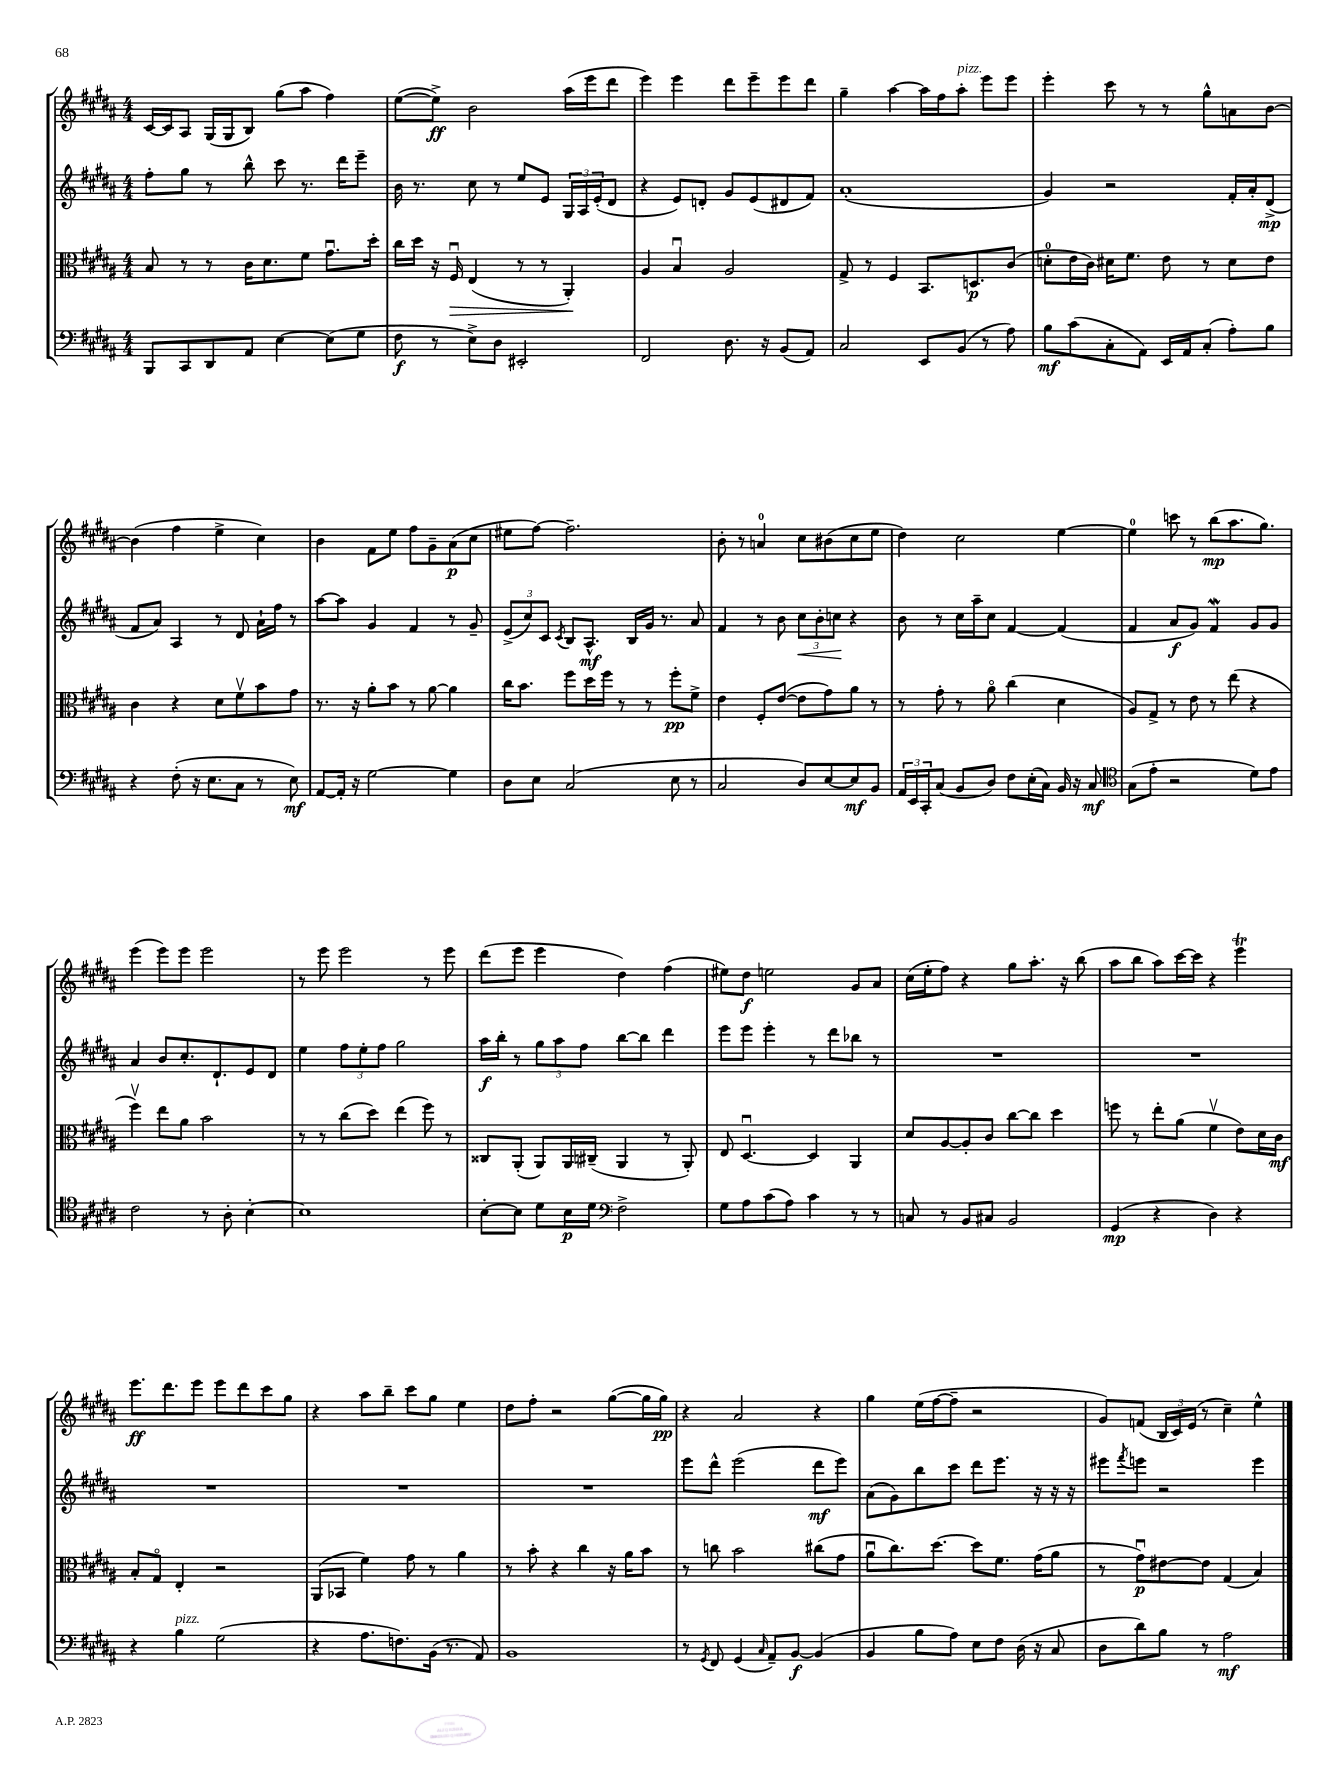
<<
\new StaffGroup <<
\new Staff = "s0" {
    \clef treble \key b \major \numericTimeSignature \time 4/4
    cis'16~ cis'16 ais8 gis16( gis16 b8) gis''8( ais''8 fis''4) |
    e''8~( e''8->\ff) b'2 ais''16( e'''16 dis'''8 |
    e'''4) e'''4 dis'''8 e'''8-- e'''8 dis'''8 |
    gis''4-- ais''4~ ais''16 fis''16 ais''8-.^\markup { \italic "pizz." } e'''8 e'''8 |
    e'''4-. cis'''8 r8 r8 gis''8-^ a'8 b'8~ |
    b'4( fis''4 e''4-> cis''4) |
    b'4 fis'8 e''8 fis''8 gis'8-- ais'8\p( cis''8 |
    eis''8 fis''8~) fis''2.-- |
    b'8-. r8 a'4-0 cis''8 bis'8( cis''8 e''8 |
    dis''4) cis''2 e''4~ |
    e''4-0 c'''8 r8 b''8\mp( ais''8. gis''8.) |
    e'''4( e'''8) e'''8 e'''2 |
    r8 e'''8 e'''2 r8 e'''8 |
    dis'''8( e'''8 e'''4 dis''4) fis''4( |
    eis''8) dis''8\f e''2 gis'8 ais'8 |
    cis''16( e''16-. fis''8) r4 gis''8 ais''8.-. r16 b''8( |
    ais''8 b''8 ais''8) cis'''16~ cis'''16 r4 e'''4\trill |
    e'''8.\ff dis'''8. e'''8 e'''8 dis'''8 cis'''8 gis''8 |
    r4 ais''8 b''8-- cis'''8 gis''8 e''4 |
    dis''8 fis''8-. r2 gis''8~( gis''16 gis''16\pp) |
    r4 ais'2 r4 |
    gis''4 e''16( fis''16~ fis''8-- r2 |
    gis'8) f'8( \tuplet 3/2 { b16 cis'16) e'16( } r8 cis''4--) e''4-^ \bar "|." |
}
\new Staff = "s1" {
    \clef treble \key b \major \numericTimeSignature \time 4/4
    fis''8-. gis''8 r8 b''8-^ cis'''8 r8. dis'''16 e'''8-- |
    b'16 r8. cis''8 r8 e''8 e'8 \tuplet 3/2 { gis16 ais16 e'16-.( } dis'8 |
    r4 e'8) d'8-. gis'8 e'8( dis'8 fis'8) |
    ais'1-.( |
    gis'4) r2 fis'16-. ais'16-. dis'8->\mp( |
    fis'8 ais'8) ais4 r8 dis'8 ais'16-! fis''16 r8 |
    ais''8~ ais''8 gis'4 fis'4 r8 gis'8-- |
    \tuplet 3/2 { e'8->( cis''8) cis'8 } \acciaccatura { cis'8 } b8 ais8.-^\mf b16 gis'16 r8. ais'8 |
    fis'4 r8 b'8 \tuplet 3/2 { cis''8\< b'8-. c''8\! } r4 |
    b'8 r8 cis''16 ais''16-- cis''8 fis'4~ fis'4( |
    fis'4 ais'8\f gis'8) fis'4\mordent gis'8 gis'8 |
    ais'4 b'8 cis''8.-. dis'8.-! e'8 dis'8 |
    e''4 \tuplet 3/2 { fis''8 e''8-. fis''8 } gis''2 |
    ais''16\f b''16-. r8 \tuplet 3/2 { gis''8 ais''8 fis''8 } b''8~ b''8 dis'''4 |
    e'''8 e'''8 e'''4-. r8 dis'''8 bes''8 r8 |
    R1 |
    R1 |
    R1 |
    R1 |
    R1 |
    e'''8 dis'''8-^ e'''2( dis'''8\mf e'''8) |
    ais'8( gis'8) b''8 cis'''8 dis'''8 e'''8. r16 r16 r16 |
    eis'''8 \acciaccatura { fis'''8 } e'''8 r2 e'''4 \bar "|." |
}
\new Staff = "s2" {
    \clef alto \key b \major \numericTimeSignature \time 4/4
    b8 r8 r8 cis'16 dis'8. fis'8 gis'8.\downbow dis''16-. |
    cis''16 dis''16 r16 fis16\downbow\> e4( r8 r8 ais,4-.\!) |
    ais4 b4\downbow ais2 |
    gis8-> r8 fis4 b,8. d8.\p cis'8( |
    d'8-0-. e'16 cis'16) dis'16 fis'8. e'8 r8 dis'8 e'8 |
    cis'4 r4 dis'8 fis'8\upbow b'8 gis'8 |
    r8. r16 ais'8-. b'8 r8 ais'8~ ais'4 |
    cis''16 b'8. fis''8 dis''16 fis''16 r8 r8 fis''8-.\pp fis'8-> |
    e'4 fis8-. e'8~( e'8 gis'8) ais'8 r8 |
    r8 gis'8-. r8 ais'8\flageolet cis''4( dis'4 |
    ais8) gis8-> r8 e'8 r8 e''8( r4 |
    fis''4\upbow) e''8 ais'8 b'2 |
    r8 r8 cis''8( dis''8) e''4( fis''8) r8 |
    cisis8 ais,8-.( ais,8) ais,16 cis16--( ais,4 r8 ais,8-.) |
    e8 dis4.~\downbow dis4 ais,4 |
    dis'8 ais8~ ais8-. cis'8 cis''8~ cis''8 dis''4 |
    f''8 r8 e''8-. ais'8( fis'4\upbow e'8) dis'16 cis'16\mf |
    b8-. gis8\flageolet e4-. r2 |
    ais,8( bes,8 fis'4) gis'8 r8 ais'4 |
    r8 b'8-. r4 cis''4 r16 ais'16 b'8 |
    r8 c''8 b'2 cis''8( gis'8 |
    ais'8\downbow cis''8.) dis''8.~ dis''8 fis'8. gis'16( ais'8 |
    r8 gis'8\downbow\p) eis'8~ eis'8 gis4( b4) \bar "|." |
}
\new Staff = "s3" {
    \clef bass \key b \major \numericTimeSignature \time 4/4
    b,,8 cis,8 dis,8 ais,8 e4~ e8( gis8 |
    fis8\f r8 e8->) dis8 eis,2-. |
    fis,2 dis8. r16 b,8( ais,8) |
    cis2 e,8 b,8( r8 ais8) |
    b8\mf cis'8( cis8-. ais,8) e,16 ais,16 cis8-.( ais8-.) b8 |
    r4 fis8-.( r16 e8. cis8 r8 e8\mf) |
    ais,8~ ais,16-. r16 gis2~ gis4 |
    dis8 e8 cis2( e8 r8 |
    cis2 dis8) e8~ e8\mf b,8 |
    \tuplet 3/2 { ais,16 e,16 cis,16-. } cis8( b,8 dis8) fis8 e16-.( cis16) b,16 r16 cis8\mf |
    \clef tenor gis8( e'8-. r2 dis'8) e'8 |
    cis'2 r8 ais8-. b4~-. |
    b1 |
    b8~-. b8 dis'8 b16\p dis'16 \clef bass fis2-> |
    gis8 ais8 cis'8( ais8) cis'4 r8 r8 |
    c8 r8 b,8 cis8 b,2 |
    gis,4\mp( r4 dis4) r4 |
    r4 b4^\markup { \italic "pizz." } gis2( |
    r4 ais8. f8.) b,16( r8. ais,8) |
    b,1 |
    r8 \acciaccatura { gis,8 } fis,8 gis,4( \grace { cis16 } ais,8--) b,8~\f b,4( |
    b,4 b8 ais8) e8 fis8 dis16( r16 cis8 |
    dis8 dis'8) b8 r8 ais2\mf \bar "|." |
}
>>
>>
\layout { \context { \Score \remove "Bar_number_engraver" } }
